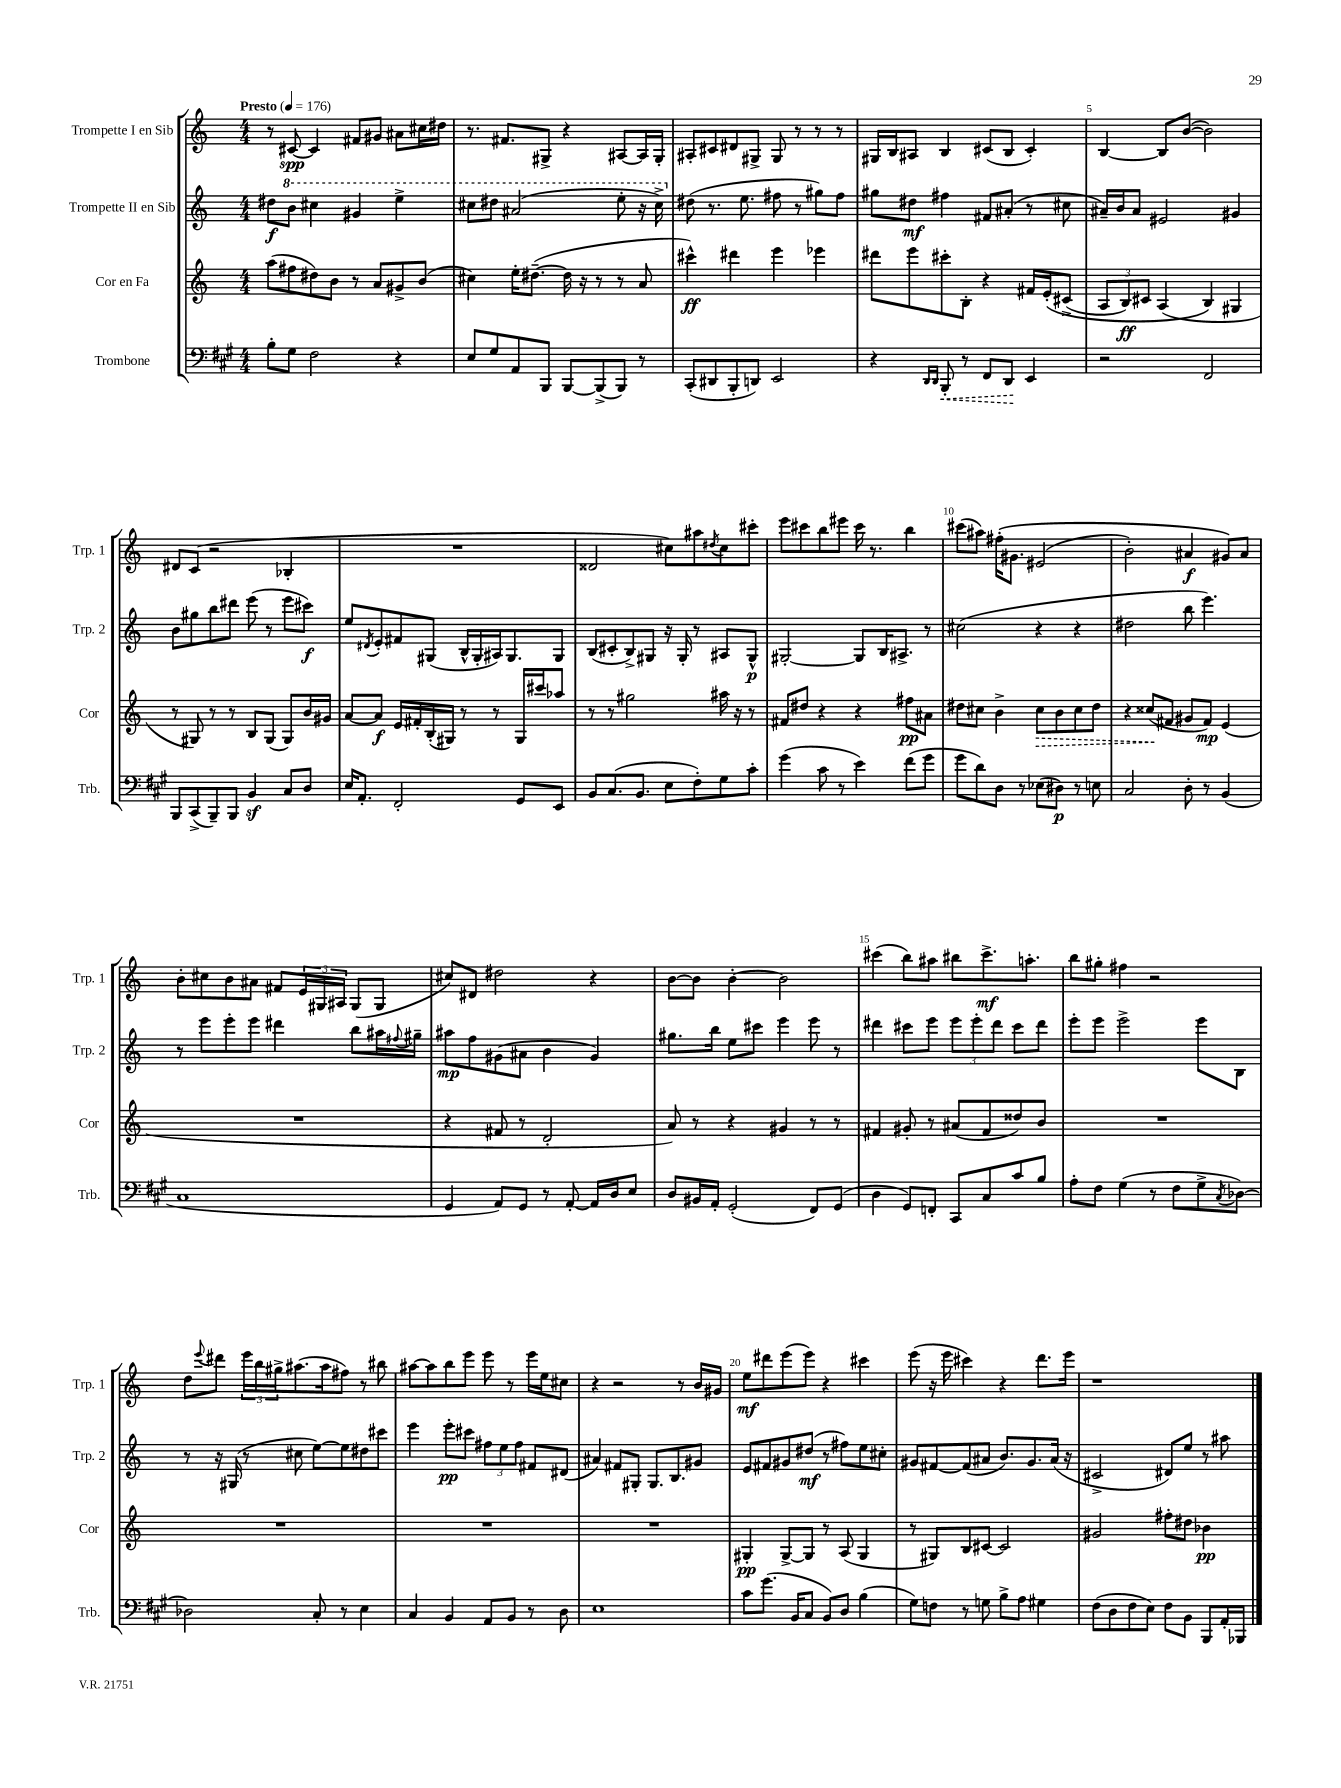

**kern	**dynam	**kern	**dynam	**kern	**dynam	**kern	**dynam
*part4	*part4	*part3	*part3	*part2	*part2	*part1	*part1
*staff4	*staff4	*staff3	*staff3	*staff2	*staff2	*staff1	*staff1
*I"Trombone	*	*I"Cor en Fa	*	*I"Trompette II en Sib	*	*I"Trompette I en Sib	*
*I'Trb.	*	*I'Cor	*	*I'Trp. 2	*	*I'Trp. 1	*
*clefF4	*	*clefG2	*	*clefG2	*	*clefG2	*
*k[f#c#g#]	*	*k[]	*	*k[]	*	*k[]	*
*M4/4	*	*M4/4	*	*M4/4	*	*M4/4	*
*MM176	*	*MM176	*	*MM176	*	*MM176	*
=1	=1	=1	=1	=1	=1	=1	=1
!	!	!	!	!	!	!LO:TX:a:B:t=Presto	!
8B'\L	.	(8aa\L	.	8dd#X\L	f	8r	.
*	*	*	*	*8va	*	*	*
8G#\J	.	8ff#X\	.	8bb\J	.	[8c#X/	spp
2F#\	.	8dd#X\)	.	4ccc#X\	.	4c#/]	.
.	.	8b\J	.	.	.	.	.
.	.	8r	.	4gg#X/	.	8f#X/L	.
.	.	8a/L	.	.	.	8g#X/J	.
4r	.	8g#X^/	.	4eee^\	.	8a#X\L	.
.	.	(8b/J	.	.	.	16cc#X\L	.
.	.	.	.	.	.	16dd#X\JJ	.
=2	=2	=2	=2	=2	=2	=2	=2
8E/L	.	4cc#X\)	.	8ccc#X\L	.	8.r	.
8G#/	.	.	.	8ddd#X\J	.	.	.
.	.	.	.	.	.	8.f#X/L	.
8AA/	.	16ee'\KL	.	(2aa#X/	.	.	.
.	.	([8.dd#X~\J	.	.	.	.	.
8BBB/J	.	.	.	.	.	8G#X^/J	.
[8BBB/L	.	16dd#\]	.	.	.	4r	.
.	.	16r	.	.	.	.	.
(8BBB^/]	.	8r	.	.	.	.	.
8BBB/J)	.	8r	.	8eee'\	.	[8A#X/L	.
8r	.	8a/	.	16r	.	16A#/L]	.
.	.	.	.	16ccc#^\)	.	16G#'/JJ	.
=3	=3	=3	=3	=3	=3	=3	=3
*	*	*	*	*X8va	*	*	*
(8CC#'/L	.	4ccc#X^^\)	ff	(8dd#X\	.	8A#X'/L	.
8DD#X/	.	.	.	8.r	.	8c#X/	.
8BBB'/	.	4ddd#X\	.	.	.	8d#X/	.
.	.	.	.	8.ee\	.	.	.
8DDn/J)	.	.	.	.	.	8G#X^/J	.
2EE/	.	4eee\	.	8ff#X\	.	8G#/	.
.	.	.	.	8r	.	8r	.
.	.	4eee-X\	.	8gg#X\L)	.	8r	.
.	.	.	.	8ff#\J	.	8r	.
=4	=4	=4	=4	=4	=4	=4	=4
4r	.	8ddd#X\L	.	8gg#X\L	.	16G#X/LL	.
.	.	.	.	.	.	16B/J	.
.	.	8eee\	.	8dd#X\J	mf	8A#X/J	.
16qqDD/LL	.	.	.	.	.	.	.
16qqDD/JJ	.	.	.	.	.	.	.
!	!LO:HP:b	!	!	!	!	!	!
8BBB'/	<	8ccc#X'\	.	4ff#X\	.	4B/	.
8r	.	8B'\J	.	.	.	.	.
8FF#/L	.	4r	.	8f#X/L	.	(8c#X/L	.
8DD/J	.	.	.	(8a#X'/J	.	8B/J	.
4EE/	[	16f#X/LL	.	8r	.	4c#'/)	.
.	.	(16e'/J	.	.	.	.	.
.	.	(8c#X^/J	.	8cc#X\	.	.	.
=5	=5	=5	=5	=5	=5	=5	=5
2r	.	12A/L	.	16a#X~/LL)	.	[4B/	.
.	.	.	.	16b/J	.	.	.
.	.	12B/)	ff	.	.	.	.
.	.	.	.	8a#/J	.	.	.
.	.	12c#X/J	.	.	.	.	.
.	.	(4A/	.	2e#X/	.	8B/L]	.
.	.	.	.	.	.	([8b/J	.
2FF#/	.	4B/)	.	.	.	2b\])	.
.	.	4G#X/	.	4g#X/	.	.	.
!!LO:LB:g=z
=6	=6	=6	=6	=6	=6	=6	=6
8BBB/L	.	8r	.	8b\L	.	8d#X/L	.
(8CC#^/	.	8G#X/)	.	8gg#X\	.	(8c/J	.
8BBB~/)	.	8r	.	8bb\	.	2r	.
8BBB/J	.	8r	.	8ddd#X\J	.	.	.
4BBz/	.	8B/L	.	(8eee\	.	.	.
.	.	(8G#/J	.	8r	.	.	.
8C#/L	.	8G#/L)	.	8eee\L	.	4B-X'/	.
8D/J	.	16b/L	.	8ccc#X\J)	f	.	.
.	.	16g#X/JJ	.	.	.	.	.
=7	=7	=7	=7	=7	=7	=7	=7
16E/KL	.	[8a/L	.	8ee/L	.	1r	.
8.AA'/J	.	.	.	.	.	.	.
.	.	.	.	8qd#X/	.	.	.
.	.	8a/J]	f	8e'/	.	.	.
2FF#'/	.	16e/LL	.	8f#X/	.	.	.
.	.	16f#X'/	.	.	.	.	.
.	.	(16B'/	.	(8G#X/J	.	.	.
.	.	16G#X/JJ)	.	.	.	.	.
.	.	8r	.	16B^^/LL	.	.	.
.	.	.	.	16G#'/	.	.	.
.	.	8r	.	16A#X/J)	.	.	.
.	.	.	.	8.G#/	.	.	.
8GG#/L	.	16G#/LL	.	.	.	.	.
.	.	16ccc#X/J	.	.	.	.	.
8EE/J	.	8aa-X/J	.	8G#/J	.	.	.
=8	=8	=8	=8	=8	=8	=8	=8
8BB/L	.	8r	.	(8B/L	.	2d##X/	.
(8.C#/	.	8r	.	8c#X'/	.	.	.
.	.	2gg#X\	.	8B^/)	.	.	.
8.BB/J	.	.	.	.	.	.	.
.	.	.	.	8G#X/J	.	.	.
8E\L	.	.	.	16r	.	8cc#X\L)	.
.	.	.	.	16G#'/	.	.	.
8F#'\)	.	.	.	8r	.	8aa#X\	.
.	.	.	.	.	.	8qdd#X/	.
8G#\	.	16aa#X\	.	8A#X/L	.	8cc#\	.
.	.	16r	.	.	.	.	.
8c#'\J	.	8r	.	8G#^^/J	p	8ccc#X'\J	.
=9	=9	=9	=9	=9	=9	=9	=9
(4g#\	.	8f#X/L	.	[2G#X'/	.	8eee\L	.
.	.	8dd#X/J	.	.	.	8ccc#X\	.
8c#\	.	4r	.	.	.	8bb\	.
8r	.	.	.	.	.	8eee#X\J	.
4e\)	.	4r	.	8G#/L]	.	16ccc#\	.
.	.	.	.	.	.	8.r	.
.	.	.	.	16B/K	.	.	.
.	.	.	.	8.A#X^/J	.	.	.
(8f#\L	.	8ff#X\L	pp	.	.	4bb\	.
8g#\J	.	8a#X\J	.	8r	.	.	.
=10	=10	=10	=10	=10	=10	=10	=10
8g#\L	.	8dd#X\L	.	(2cc#X\	.	(8ccc#X\L	.
8d\)	.	8cc#X\J	.	.	.	8aa#X\J)	.
8D\J	.	4b^\	.	.	.	(16ff#X'\KL	.
.	.	.	.	.	.	8.g#X\J	.
8r	.	.	.	.	.	.	.
!	!	!	!LO:HP:b	!	!	!	!
(8E-X\L	.	8cc#\L	>	4r	.	(2e#X/	.
8D#X\J)	p	8b\	.	.	.	.	.
8r	.	8cc#\	.	4r	.	.	.
8En\	.	8dd#\J	.	.	.	.	.
=11	=11	=11	=11	=11	=11	=11	=11
2C#/	.	4r	.	2dd#X\	.	2b'\)	.
.	.	(8cc##X/L	.	.	.	.	.
.	.	8f#X/J	]	.	.	.	.
8D'\	.	8g#X/L	.	8bb\	.	4a#X/	f
8r	.	8f#/J)	mp	4.eee\)	.	.	.
(4BB/	.	(4e/	.	.	.	8g#X/L)	.
.	.	.	.	.	.	8a#/J	.
!!LO:LB:g=z
=12	=12	=12	=12	=12	=12	=12	=12
1C#	.	1r	.	8r	.	8b'\L	.
.	.	.	.	8eee\L	.	8cc#X\	.
.	.	.	.	8eee'\	.	8b\	.
.	.	.	.	8eee\J	.	8a#X\J	.
.	.	.	.	4ddd#X\	.	8f#X/L	.
.	.	.	.	.	.	24e/L	.
.	.	.	.	.	.	24G#X/	.
.	.	.	.	.	.	24A#X/JJ	.
.	.	.	.	8bb\L	.	(8G#/L	.
.	.	.	.	16aa#X\L	.	8G#/J	.
.	.	.	.	8qqff#X/	.	.	.
.	.	.	.	16gg#X~\JJ	.	.	.
=13	=13	=13	=13	=13	=13	=13	=13
4GG#/	.	4r	.	8aa#X\L	mp	8cc#X/L)	.
.	.	.	.	8ff\	.	8d#X/J	.
8AA/L)	.	8f#X/	.	(8g#X\	.	2dd#X\	.
8GG#/J	.	8r	.	8a#X\J	.	.	.
8r	.	2d'/	.	4b\	.	.	.
[8AA'/	.	.	.	.	.	.	.
16AA/LL]	.	.	.	4g#/)	.	4r	.
16D/J	.	.	.	.	.	.	.
8E/J	.	.	.	.	.	.	.
=14	=14	=14	=14	=14	=14	=14	=14
8D/L	.	8a/)	.	8.gg#X\L	.	[8b\L	.
16BB#X/L	.	8r	.	.	.	8b\J]	.
16AA'/JJ	.	.	.	16bb\Jk	.	.	.
(2GG#'/	.	4r	.	8ee\L	.	[4b'\	.
.	.	.	.	8ccc#X\J	.	.	.
.	.	4g#X/	.	4eee\	.	2b\]	.
8FF#/L)	.	8r	.	8eee\	.	.	.
(8GG#/J	.	8r	.	8r	.	.	.
=15	=15	=15	=15	=15	=15	=15	=15
4D\	.	4f#X/	.	4ddd#X\	.	(4ccc#X\	.
8GG#/L)	.	8g#X'/	.	8ccc#X\L	.	8bb\L)	.
8FFn'/J	.	8r	.	8eee\J	.	8aa#X\J	.
8CC#/L	.	(8a#X/L	.	12eee\L	.	8bb#X\L	.
.	.	.	.	12eee'\	.	.	.
8C#/	.	8f#/	.	.	.	8.ccc#^\	mf
.	.	.	.	12ddd#\J	.	.	.
8c#/	.	8dd##X/)	.	8ccc#\L	.	.	.
.	.	.	.	.	.	8.aan'\J	.
8B/J	.	8b/J	.	8ddd#\J	.	.	.
=16	=16	=16	=16	=16	=16	=16	=16
8A'\L	.	1r	.	8eee'\L	.	8bb\L	.
8F#\J	.	.	.	8eee\J	.	8gg#X'\J	.
(4G#\	.	.	.	2eee^\	.	4ff#X\	.
8r	.	.	.	.	.	2r	.
8F#\L	.	.	.	.	.	.	.
8G#^\	.	.	.	8eee\L	.	.	.
8qC#/	.	.	.	.	.	.	.
[8D-X\J)	.	.	.	8B\J	.	.	.
!!LO:LB:g=z
=17	=17	=17	=17	=17	=17	=17	=17
2D-X\]	.	1r	.	8r	.	8dd\L	.
.	.	.	.	.	.	8qqeee/	.
.	.	.	.	16r	.	8ddd#X\J	.
.	.	.	.	(16G#X/	.	.	.
.	.	.	.	8r	.	24eee\LL	.
.	.	.	.	.	.	24bb\	.
.	.	.	.	.	.	24gg#X^\J	.
.	.	.	.	8cc#X\	.	(8.aa#X\	.
8C#'/	.	.	.	[8ee\L)	.	.	.
.	.	.	.	.	.	16aa#\k	.
8r	.	.	.	8ee\]	.	8ff#X\J)	.
4E\	.	.	.	8dd#X\	.	8r	.
.	.	.	.	8ccc#X\J	.	8bb#X\	.
=18	=18	=18	=18	=18	=18	=18	=18
4C#/	.	1r	.	4eee\	.	[8aa#X\L	.
.	.	.	.	.	.	8aa#\]	.
4BB/	.	.	.	8eee'\L	pp	8bb\	.
.	.	.	.	8ccc#X\J	.	8eee\J	.
8AA/L	.	.	.	12ff#X\L	.	8eee\	.
.	.	.	.	12ee\	.	.	.
8BB/J	.	.	.	.	.	8r	.
.	.	.	.	12ff#\J	.	.	.
8r	.	.	.	8f#X/L	.	16eee\LL	.
.	.	.	.	.	.	16ee\J	.
8D\	.	.	.	(8d#X/J	.	8cc#X\J	.
=19	=19	=19	=19	=19	=19	=19	=19
1E	.	1r	.	4a#X/)	.	4r	.
.	.	.	.	8f#X/L	.	2r	.
.	.	.	.	8G#X'/J	.	.	.
.	.	.	.	8.G#/L	.	.	.
.	.	.	.	8.B/	.	.	.
.	.	.	.	.	.	8r	.
.	.	.	.	8g#X/J	.	16b/LL	.
.	.	.	.	.	.	16g#X/JJ	.
=20	=20	=20	=20	=20	=20	=20	=20
8c#\L	.	4G#X'/	pp	8e/L	.	8ee\L	mf
(8.g#\J	.	.	.	8f#X/	.	8ddd#X\	.
.	.	[8G#^/L	.	8g#X/	.	(8eee\	.
16BB/KL	.	.	.	.	.	.	.
8C#/J	.	8G#/J]	.	(8dd#X/J	mf	8eee\J)	.
8BB/L)	.	8r	.	8r	.	4r	.
8D/J	.	(8A/	.	8ff#X\L)	.	.	.
(4B\	.	4G#/	.	8ee\	.	4ccc#X\	.
.	.	.	.	8cc#X'\J	.	.	.
=21	=21	=21	=21	=21	=21	=21	=21
8G#\L)	.	8r	.	8g#X/L	.	(8eee\	.
8Fn\J	.	8G#X/L)	.	[8f#X/	.	16r	.
.	.	.	.	.	.	16eee\	.
8r	.	8B/	.	(8f#/]	.	4ccc#X\)	.
8Gn\	.	[8c#X/J	.	8a#X/J	.	.	.
8B^\L	.	2c#/]	.	8.b/L)	.	4r	.
8A\J	.	.	.	.	.	.	.
.	.	.	.	8.g#/	.	.	.
4G#X\	.	.	.	.	.	8.ddd\L	.
.	.	.	.	(16a#/Jk	.	.	.
.	.	.	.	16r	.	16eee\Jk	.
=22	=22	=22	=22	=22	=22	=22	=22
(8F#\L	.	2g#X/	.	2c#X^/	.	1r	.
8D\	.	.	.	.	.	.	.
8F#\	.	.	.	.	.	.	.
8E\J)	.	.	.	.	.	.	.
8F#\L	.	8ff#X'\L	.	8d#X/L)	.	.	.
8BB\J	.	8dd#X\J	.	8ee/J	.	.	.
8BBB/L	.	4b-X\	pp	8r	.	.	.
16AA'/L	.	.	.	8aa#X\	.	.	.
16BBB-X/JJ	.	.	.	.	.	.	.
==	==	==	==	==	==	==	==
*-	*-	*-	*-	*-	*-	*-	*-
